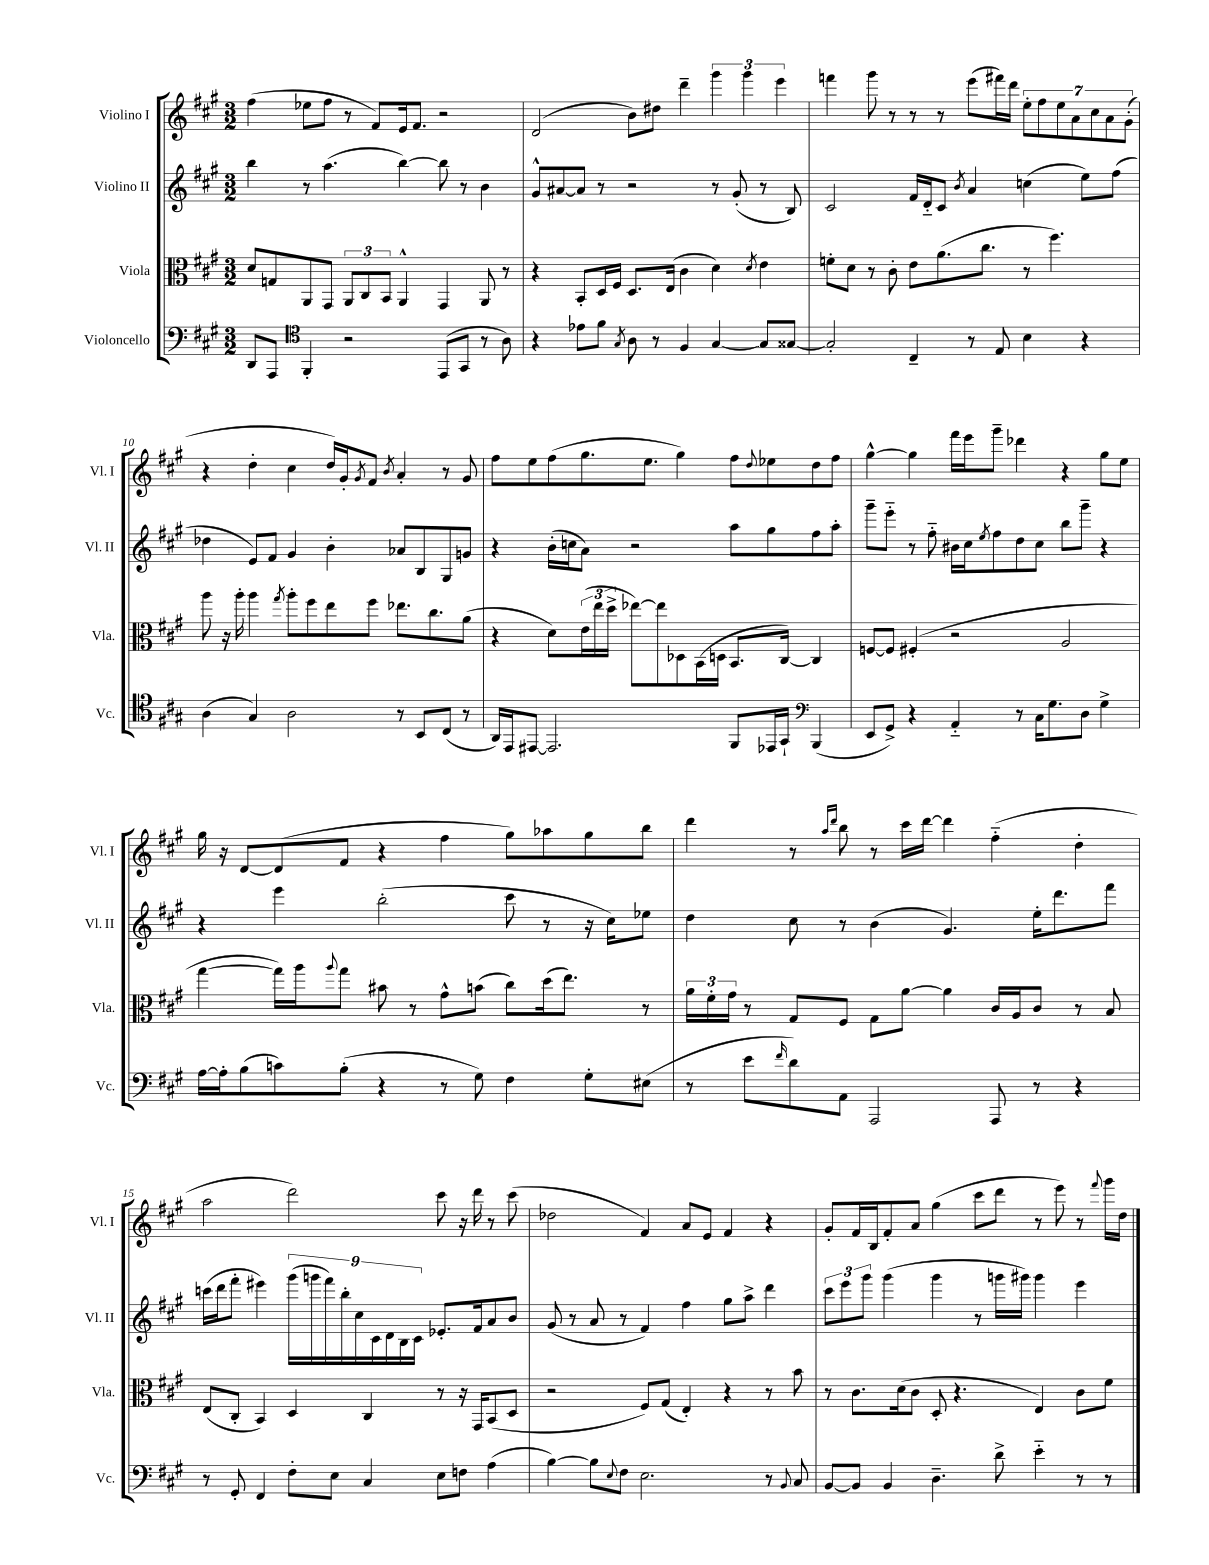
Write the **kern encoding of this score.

**kern	**kern	**kern	**kern
*staff4	*staff3	*staff2	*staff1
*clefF4	*clefC3	*clefG2	*clefG2
*k[f#c#g#]	*k[f#c#g#]	*k[f#c#g#]	*k[f#c#g#]
*M3/2	*M3/2	*M3/2	*M3/2
8DD/L	8d/L	4bb\	(4ff#\
8AAA/J	8G/	.	.
*clefC4	*	*	*
4FF#'/	8AA/	8r	8ee-\L
.	8GG#/J	(4.aa\	8ff#\J
2r	12AA/L	.	8r
.	12C#/	.	.
.	.	.	8f#/L)
.	12BB/J	.	.
.	4AA^^/	[4bb\)	16e/k
.	.	.	8.f#/J
(8EE/L	4GG#/	8bb\]	2r
8GG#/J	.	8r	.
8r	8AA/	4b\	.
8A\)	8r	.	.
=	=	=	=
4r	4r	8g#^^/L	(2d/
.	.	[8a#/	.
8e-\L	8BB'/L	8a#/]J	.
8f#\J	16D/L	8r	.
.	16F#/JJ	.	.
8qG#/	.	.	.
8A\	8.D/L	2r	8b\L)
8r	.	.	8dd#\J
.	(16E/Jk	.	.
4F#/	4c#\	.	4ddd~\
[4G#/	4d\)	8r	6ggg#\
.	.	(8g#'/	.
.	.	.	6ggg#\
.	8qd/	.	.
8G#/]L	4e\	8r	.
.	.	.	6eee\
[8G##/J	.	8B/)	.
=	=	=	=
2G##'/]	8f'\L	2c#/	4fff\
.	8d\J	.	.
.	8r	.	8ggg#\
.	8c#'\	.	8r
4C#~/	8e\L	16f#/LL	8r
.	.	16d'~/J	.
.	(8.a\	8c#/J	8r
.	.	8qb/	.
8r	.	4a/	(8eee\L
.	8.cc#\J	.	.
8E/	.	.	16fff#\L)
.	.	.	16ddd\JJ
4B\	8r	(4cc\	14ee'\L
.	.	.	14ff#\
.	4.ff#\)	.	.
.	.	.	14ee\
.	.	.	14a\
4r	.	8ee\L)	.
.	.	.	14cc#\
.	.	.	14a\
.	.	(8ff#\J	.
.	.	.	(14g#'\J
=	=	=	=
(4A\	8aa\	4dd-\	4r
.	16r	.	.
.	16aa'\	.	.
4G#/)	4aa\	8e/L)	4dd'\
.	.	8f#/J	.
.	8qgg#/	.	.
2A\	8aa'\L	4g#/	4cc#\
.	8ff#\	.	.
.	8ee\	4b'\	16dd/LL)
.	.	.	16g#'/J
.	.	.	8qg#/
.	8ff#\J	.	8f#/J
.	.	.	8qb/
8r	8.ee-\L	8a-/L	4a'/
8BB/L	.	8B/	.
.	8.cc#\	.	.
(8C#/J	.	8G#/	8r
8r	(8a\J	8g/J	8g#/
=	=	=	=
16AA/LL)	4r	4r	8ff#\L
16EE/J	.	.	.
[8EE#/J	.	.	8ee\
2.EE#/]	8d\L)	(16b'\LL	(8ff#\
.	.	16cc\J	.
.	(24e\L	8a\J)	8.gg#\
.	24ee\	.	.
.	24dd^\JJ	.	.
.	[8ee-\L)	2r	.
.	.	.	8.ee\J
.	8ee-\]	.	.
.	8D-\	.	4gg#\)
.	(16BB\L	.	.
.	16D\JJ	.	.
8FF#/L	8.BB/L	8aa\L	8ff#\L
.	.	.	8qqdd/
16EE-/L	.	8gg#\	8ee-\
16GG#`/JJ	[16C#/Jk)	.	.
*clefF4	*	*	*
(4BBB/	4C#/]	8ff#\	8dd\
.	.	8aa'\J	8ff#\J
=	=	=	=
8EE/L	[8F/L	8ggg#~\L	[4gg#^^\
8GG#^/J)	8F/]J	8eee'~\J	.
4r	(4F#'/	8r	4gg#\]
.	.	8ff#'~\	.
4AA'~/	2r	16b#\LL	16fff#\LL
.	.	16cc#\J	16eee\J
.	.	8qee/	.
.	.	8ff#\	8ggg#~\J
8r	.	8dd\	4ddd-\
16C#\LK	.	8cc#\J	.
8.G#\	.	.	.
.	2A/	8bb\L	4r
8D\J	.	8ggg#~\J	.
4G#^\	.	4r	8gg#\L
.	.	.	8ee\J
=	=	=	=
[16A\LL	[4gg#\	4r	16gg#\
16A'\]J	.	.	16r
(8B\	.	.	[8d/L
8c\)	16gg#\]LL)	4eee\	(8d/]
.	16aa\J	.	.
.	8qqaa/	.	.
(8B'\J	8gg#\J	.	8f#/J
4r	8b#\	(2bb'\	4r
.	8r	.	.
8r	8g#^^\L	.	4ff#\
8G#\)	(8b\J	.	.
4F#\	8cc#\L)	8ccc#\	8gg#\L)
.	(16dd\k	8r	8aa-\
.	8.ee\J)	.	.
8G#'\L	.	16r	8gg#\
.	.	16cc#\LK)	.
(8E#\J	8r	8ee-\J	8bb\J
=	=	=	=
8r	24a\LL	4dd\	4ddd\
.	24f#'\	.	.
.	24g#\JJ	.	.
8e\L	8r	.	.
16qqf#/	.	.	.
8d\)	8G#/L	8cc#\	8r
.	.	.	16qqaa/LL
.	.	.	16qqddd/JJ
8AA\J	8F#/J	8r	8bb\
2AAA/	8G#\L	(4b\	8r
.	[8a\J	.	16ccc#\LL
.	.	.	[16ddd\JJ
.	4a\]	4.g#/)	4ddd\]
8AAA/	16c#/LL	.	(4ff#'~\
.	16A/J	.	.
8r	8c#/J	16ee'\LK	.
.	.	8.ddd\	.
4r	8r	.	4dd'\
.	8B/	8fff#\J	.
=	=	=	=
8r	(8E/L	(16ccc\LL	2aa\
.	.	16ddd\J	.
8GG#'/	8C#'/J	8fff#'\J	.
4FF#/	4BB/)	4eee#\)	.
8F#'\L	4D/	(18ggg#\LL	2ddd\)
.	.	18ggg\	.
.	.	18fff#\)	.
8E\J	.	.	.
.	.	18bb'\	.
.	.	18cc#\	.
4C#/	4C#/	.	.
.	.	18c#\	.
.	.	18d\	.
.	.	18B\	.
.	.	18c#\JJ	.
8E\L	8r	8.e-'/L	8ccc#\
8F\J	16r	.	16r
.	16GG#/LK	16f#/k	16ddd\
(4A\	(8BB/	8a/	8r
.	8D/J	8b/J	(8ccc#\
=	=	=	=
[4B\)	2r	(8g#/	2dd-\
.	.	8r	.
8B\]L	.	8a/	.
8qqE/	.	.	.
8F#\J	.	8r	.
2.E\	8F#/L)	4f#/)	4f#/)
.	(8G#/J	.	.
.	4E'/)	4ff#\	8a/L
.	.	.	8e/J
.	4r	8gg#\L	4f#/
.	.	8aa^\J	.
8r	8r	4ddd\	4r
8qqBB/	.	.	.
8C#/	8b\	.	.
=	=	=	=
[8BB/L	8r	12ccc#\L	8g#'/L
.	.	12eee\	.
8BB/]J	8.c#\L	.	16f#/L
.	.	12ggg#\J	.
.	.	.	16B/J
4BB/	.	(4ggg#\	8f#'/
.	(16d\k	.	.
.	8c#\J	.	8a/J
4.D~\	8D'/	4ggg#\	(4gg#\
.	4.r	.	.
.	.	8r	8ccc#\L
8d^\	.	16ggg\LL	8ddd\J
.	.	16ggg#\JJ)	.
4e'~\	4E/)	4ggg#\	8r
.	.	.	8eee\)
8r	8c#\L	4eee\	8r
.	.	.	8qqfff#/
8r	8f#\J	.	16ggg#\LL
.	.	.	16dd\JJ
==	==	==	==
*-	*-	*-	*-
